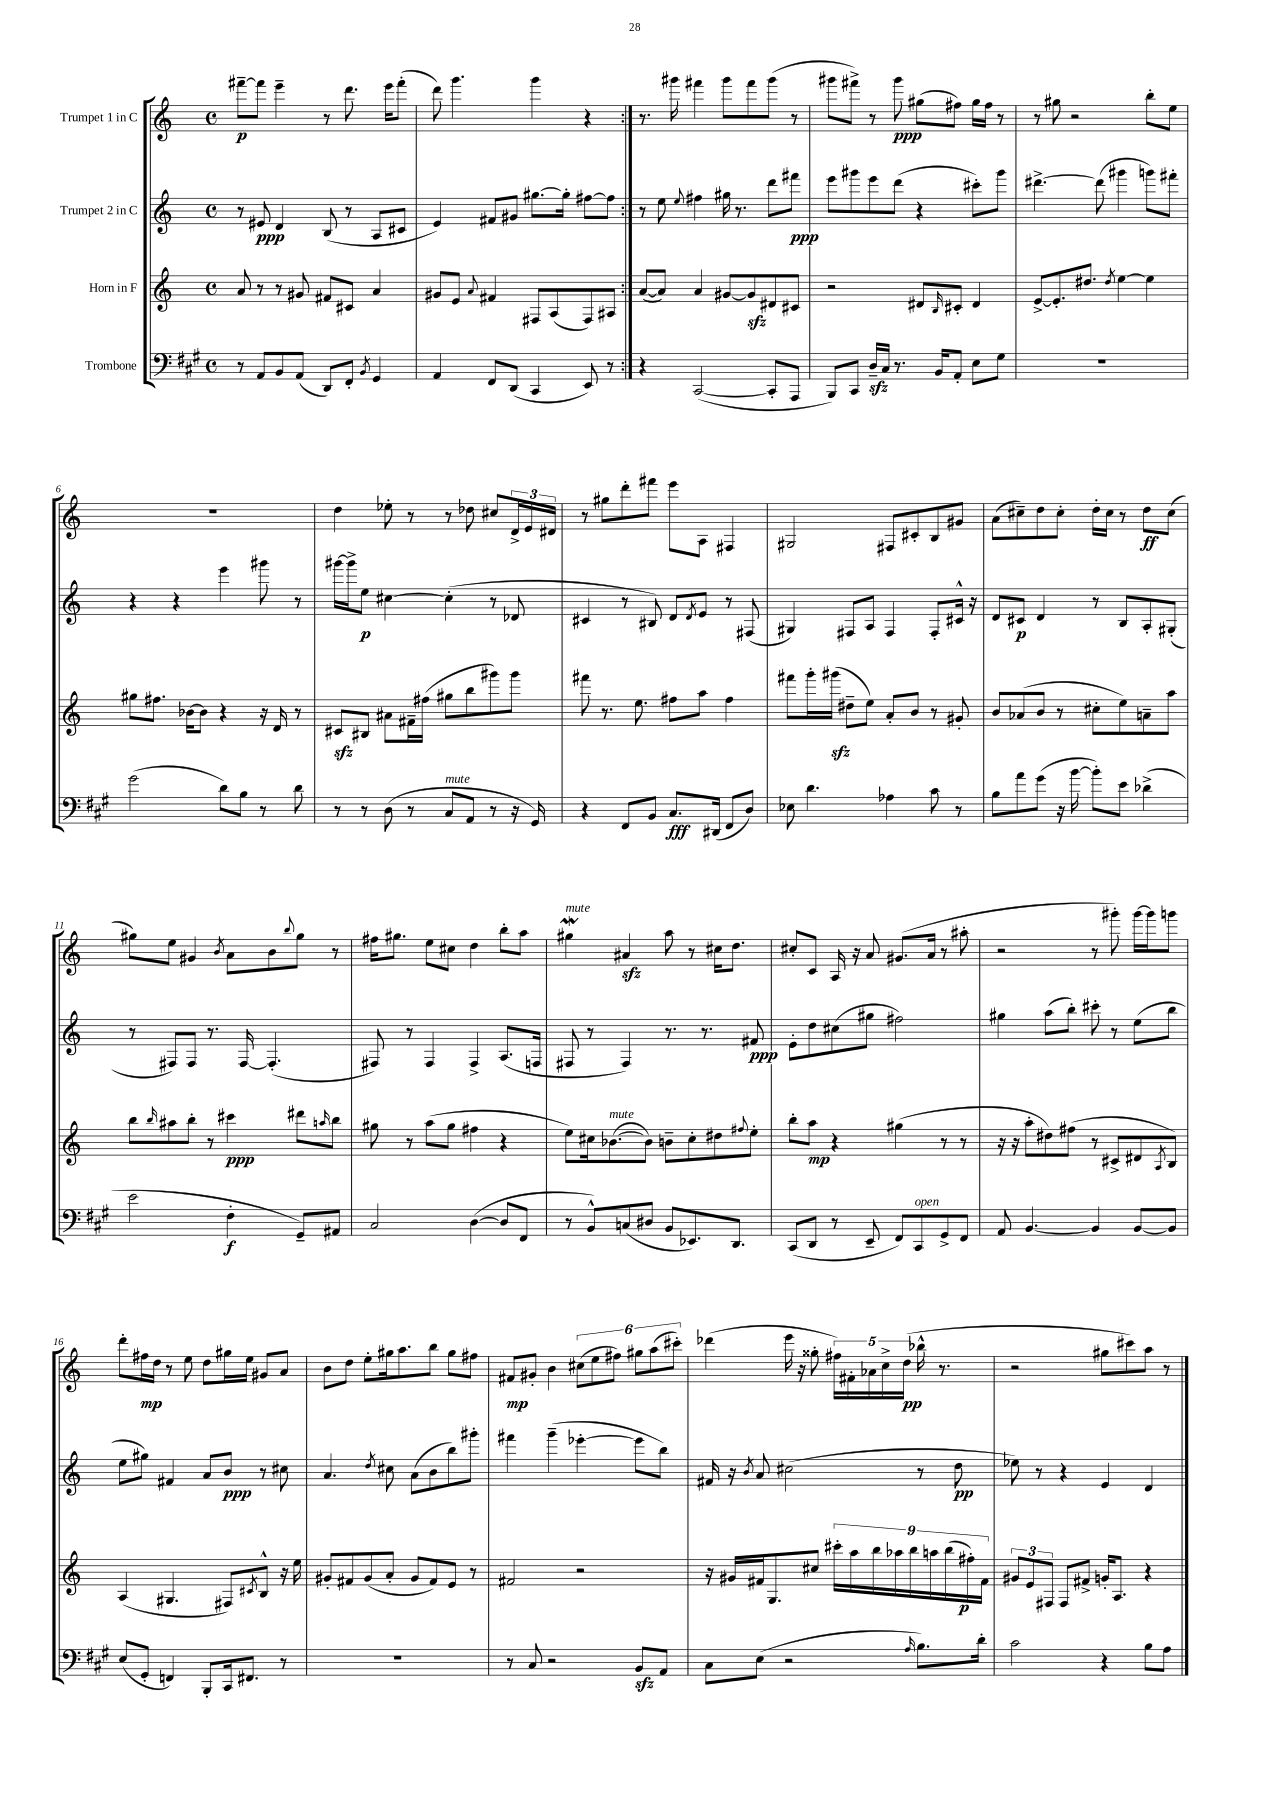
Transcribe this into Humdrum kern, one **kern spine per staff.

**kern	**kern	**kern	**kern
*staff4	*staff3	*staff2	*staff1
*clefF4	*clefG2	*clefG2	*clefG2
*k[f#c#g#]	*k[]	*k[]	*k[]
*M4/4	*M4/4	*M4/4	*M4/4
*met(c)	*met(c)	*met(c)	*met(c)
8r	8a/	8r	[8fff#~\L
8AA/L	8r	8e#/	8fff#\]J
8BB/	8r	4d/	4eee~\
(8AA/J	8g#/	.	.
8DD/L)	8f#/L	(8B/	8r
8FF#'/J	8c#/J	8r	8.ddd\
8qBB/	.	.	.
4GG#/	4a/	8A/L	.
.	.	.	16eee\LK
.	.	8c#/J	(8fff#'\J
=	=	=	=
4AA/	8g#/L	4e/)	8ddd\)
.	8e/J	.	4.ggg\
.	8qqa/	.	.
8FF#/L	4f#/	8f#/L	.
(8DD/J	.	8g#/J	.
4CC#/	8F#/L	[8.gg#\L	4ggg\
.	(8A/	.	.
.	.	16gg#'\]Jk	.
8EE/)	8F#/)	[8ff#\L	4r
8r	8A#/J	8ff#\]J	.
=:|!	=:|!	=:|!	=:|!
4r	([8a/L	8r	8.r
.	8a/]J)	8ee\	.
.	.	.	16ggg#\
.	.	8qqee/	.
([2CC#/	4a/	4ff#\	4fff#\
.	[8g#/L	16gg#\	8ggg#\L
.	.	8.r	.
.	8g#/]	.	8fff#\
8CC#'/]L	8d#/	8ddd\L	(8ggg#\J
8AAA/J	8c#/J	8fff#\J	8r
=	=	=	=
8BBB/L)	2r	8eee\L	8ggg#\L
8CC#/J	.	8ggg#\	8fff#^\J)
16D~/LL	.	8eee\	8r
16C#/JJ	.	.	.
8.r	.	(8ddd\J	8ggg#\
.	8d#/L	4r	(8gg#\L
16BB/LK	.	.	.
.	16qqB/	.	.
8AA'/J	8c#'/J	.	8ff#\J)
8E\L	4d#/	8ccc#'\L)	16gg#\LL
.	.	.	16ff#\JJ
8G#\J	.	8ggg#\J	8r
=	=	=	=
1r	[8e^/L	[4.ddd#^\	8r
.	8.e'/]	.	8gg#\
.	.	.	2r
.	8.dd#/J	.	.
.	.	(8ddd#\]	.
.	8qdd#/	.	.
.	[4ee\	4ggg#\	.
.	4ee\]	8ggg\L)	8bb'\L
.	.	8fff#'\J	8ee\J
=	=	=	=
(2g#\	8gg#\L	4r	1r
.	8.ff#\J	.	.
.	.	4r	.
.	[16b-\LK	.	.
.	8b-\]J	.	.
8d\L)	4r	4eee\	.
8B\J	.	.	.
8r	16r	8ggg#\	.
.	16d/	.	.
8d\	8r	8r	.
=	=	=	=
8r	8c#/L	[16ggg#\LL	4dd\
.	.	16ggg#^\]J	.
8r	8B#/J	8ee\J	.
(8D\	8a#\L	[4cc#\	8ee-'\
8r	16f#~\L	.	8r
.	(16ff#\JJ	.	.
8C#/L	8gg#\L	(4cc#'\]	8r
8AA/J	8bb\	.	8dd-\
8r	8ggg#\)	8r	8cc#/L
16r	8ggg#\J	8d-/	24d^/L
.	.	.	24e/
16GG#/)	.	.	.
.	.	.	24d#/JJ
=	=	=	=
4r	8fff#\	4c#/	8r
.	8.r	.	8gg#\L
8FF#/L	.	8r	8ddd'\
.	8.ee\	.	.
8BB/J	.	8B#/)	8fff#\J
8.C#/L	8ff#\L	8d/L	8eee\L
.	.	8qd/	.
.	8aa\J	8e/J	8A\J
(16DD#/Jk	.	.	.
8FF#/L	4ff#\	8r	4F#/
8D/J)	.	(8F#/	.
=	=	=	=
8E-\	8fff#\L	4G#/)	2G#/
4.d\	16ggg'\L	.	.
.	(16ggg#\JJ	.	.
.	8dd#~\L	8F#/L	.
.	8ee\J)	8A/J	.
4A-\	8a'/L	4F#/	8F#/L
.	8b/J	.	8c#'/
8c#\	8r	8F#'/L	8B/
8r	8g#'/	16c#^^/Jk	8g#/J
.	.	16r	.
=	=	=	=
8B\L	8b/L	8d/L	(8a\L
8a\	(8a-/	8c#/J	8cc#~\)
(8g#\J	8b/J	4d/	8dd\
16r	8r	.	8cc#'\J
[16b\	.	.	.
8b'\]L)	8cc#'\L	8r	16dd'\LL
.	.	.	16cc#\JJ
8e\J	8ee\)	8B/L	8r
(4d-^\	8a~\	8A'/	8dd\L
.	8aa\J	(8G#'/J	(8cc#\J
=	=	=	=
2e\	8bb\L	8r	8gg#\L)
.	16qqbb/	.	.
.	8aa#\	8F#/L)	8ee\J
.	8bb'\J	8F#/J	4g#/
.	8r	8.r	.
.	.	.	8qb/
4F#'\	4ccc#\	.	8a\L
.	.	[16F#/	.
.	.	(4.F#'/]	8b\
.	.	.	8qqbb/
8GG#~/L)	8ddd#\L	.	8gg#\J
.	16qqaa/	.	.
8AA#/J	8bb\J	.	8r
=	=	=	=
2C#/	8gg#\	8F#/)	16ff#\LK
.	.	.	8.gg#\J
.	8r	8r	.
.	(8aa\L	4F#/	8ee\L
.	8gg#\J	.	8cc#\J
([4D\	4ff#\	4F#^/	4dd\
8D/]L	4r	(8.A/L	8bb'\L
8FF#/J	.	.	8aa\J
.	.	16F/Jk	.
=	=	=	=
8r	8ee\L)	8F#/	4gg#\
8BB^^/L)	16cc#\k	8r	.
.	([8.b-\	.	.
(8C/	.	4F#/)	4a#/
8D#/J	8b-\]J)	.	.
8BB/L	8b~\L	8.r	8aa\
8.EE-/)	8cc#'\	.	8r
.	.	8.r	.
.	8dd#\	.	16cc#\LK
8.DD/J	.	.	8.dd\J
.	8qqff#/	.	.
.	8ee'\J	8f#/	.
=	=	=	=
(8CC#/L	8bb'\L	8e'\L	8cc#'/L
8DD/J	8aa\J	8dd\	8c/J
8r	4r	(8cc#\	16A/
.	.	.	16r
8EE~/	.	8gg#\J	8a/
8FF#/L)	(4gg#\	2ff#\)	(8.g#/L
8CC#/	.	.	.
.	.	.	16a/Jk
8GG#^/	8r	.	8r
8FF#/J	8r	.	8aa#'\
=	=	=	=
8AA/	16r	4gg#\	2r
.	16r	.	.
[4.BB/	8aa'\L	.	.
.	8dd#\)	(8aa\L	.
.	(8ff#\J	8bb'\J)	.
4BB/]	8r	8ccc#'\	8r
.	8c#^/L	8r	8ggg#'\)
[8BB/L	8d#/	(8ee\L	[16ggg#\LL
.	.	.	16ggg#\]J
.	8qA/	.	.
8BB/]J	8B/J)	8bb\J	8ggg\J
=	=	=	=
(8E/L	(4A/	8ee\L	8ddd'\L
8GG#'/J	.	8gg#\J)	16ff#\L
.	.	.	16dd\JJ
4FF/)	4.G#/	4f#/	8r
.	.	.	8ee\
8BBB'/L	.	8a/L	8dd\L
16CC#/k	8F#/L)	8b/J	16gg#\L
8.FF#/J	.	.	16ee\JJ
.	8qc#/	.	.
.	8B^^/J	8r	8g#/L
8r	16r	8cc#\	8a/J
.	16ee\	.	.
=	=	=	=
1r	8g#'/L	4.a/	8b\L
.	8f#/	.	8dd\J
.	(8g#/	.	8ee'\L
.	.	8qdd/	.
.	8a'/J	8cc#\	16gg#\k
.	.	.	8.aa\
.	8g#/L	(8a\L	.
.	8f#/)	8b\	8bb\J
.	8e/J	8bb\)	8gg#\L
.	8r	8ggg#'\J	8ff#\J
=	=	=	=
8r	2f#/	4fff#\	8f#/L
8C#/	.	.	8g#'/J
2r	.	(4ggg~\	4b\
.	2r	[4eee-'\	(12cc#\L
.	.	.	12ee\
.	.	.	12ff#\J)
8BB/L	.	8eee-\]L	12gg#\L
.	.	.	(12aa\
8AA/J	.	8bb\J)	.
.	.	.	12ccc#'\J)
=	=	=	=
8C#\L	16r	16f#/	(4ddd-\
.	16g#/LL	16r	.
.	.	8qb/	.
(8E\J	16f#/J	8a/	.
.	8.G/	.	.
2r	.	(2cc#\	16eee\
.	.	.	16r
.	8cc#/J	.	8gg##'\
.	18ccc#'\LL	.	20ff#\LL)
.	.	.	20f#'\
.	18aa\	.	.
.	.	.	20a-\
.	18bb\	.	.
.	.	.	20cc^\
.	18aa-\	.	.
.	.	.	(20dd\JJ
.	18bb\	.	.
16qqA/	.	.	.
8.B\L)	.	8r	16bb-^^\
.	18aa\	.	.
.	.	.	8.r
.	(18bb\	.	.
.	.	8dd\	.
.	18ff#'\)	.	.
16d'\Jk	.	.	.
.	18f#\JJ	.	.
=	=	=	=
2c#\	12g#/L	8ee-\)	2r
.	12e/	.	.
.	.	8r	.
.	12F#/J	.	.
.	8F#/L	4r	.
.	8f#^/J	.	.
4r	16g'/LK	4e/	8gg#\L
.	8.A/J	.	.
.	.	.	8ccc#\)
8B\L	4r	4d/	8aa\J
8A\J	.	.	8r
==	==	==	==
*-	*-	*-	*-
